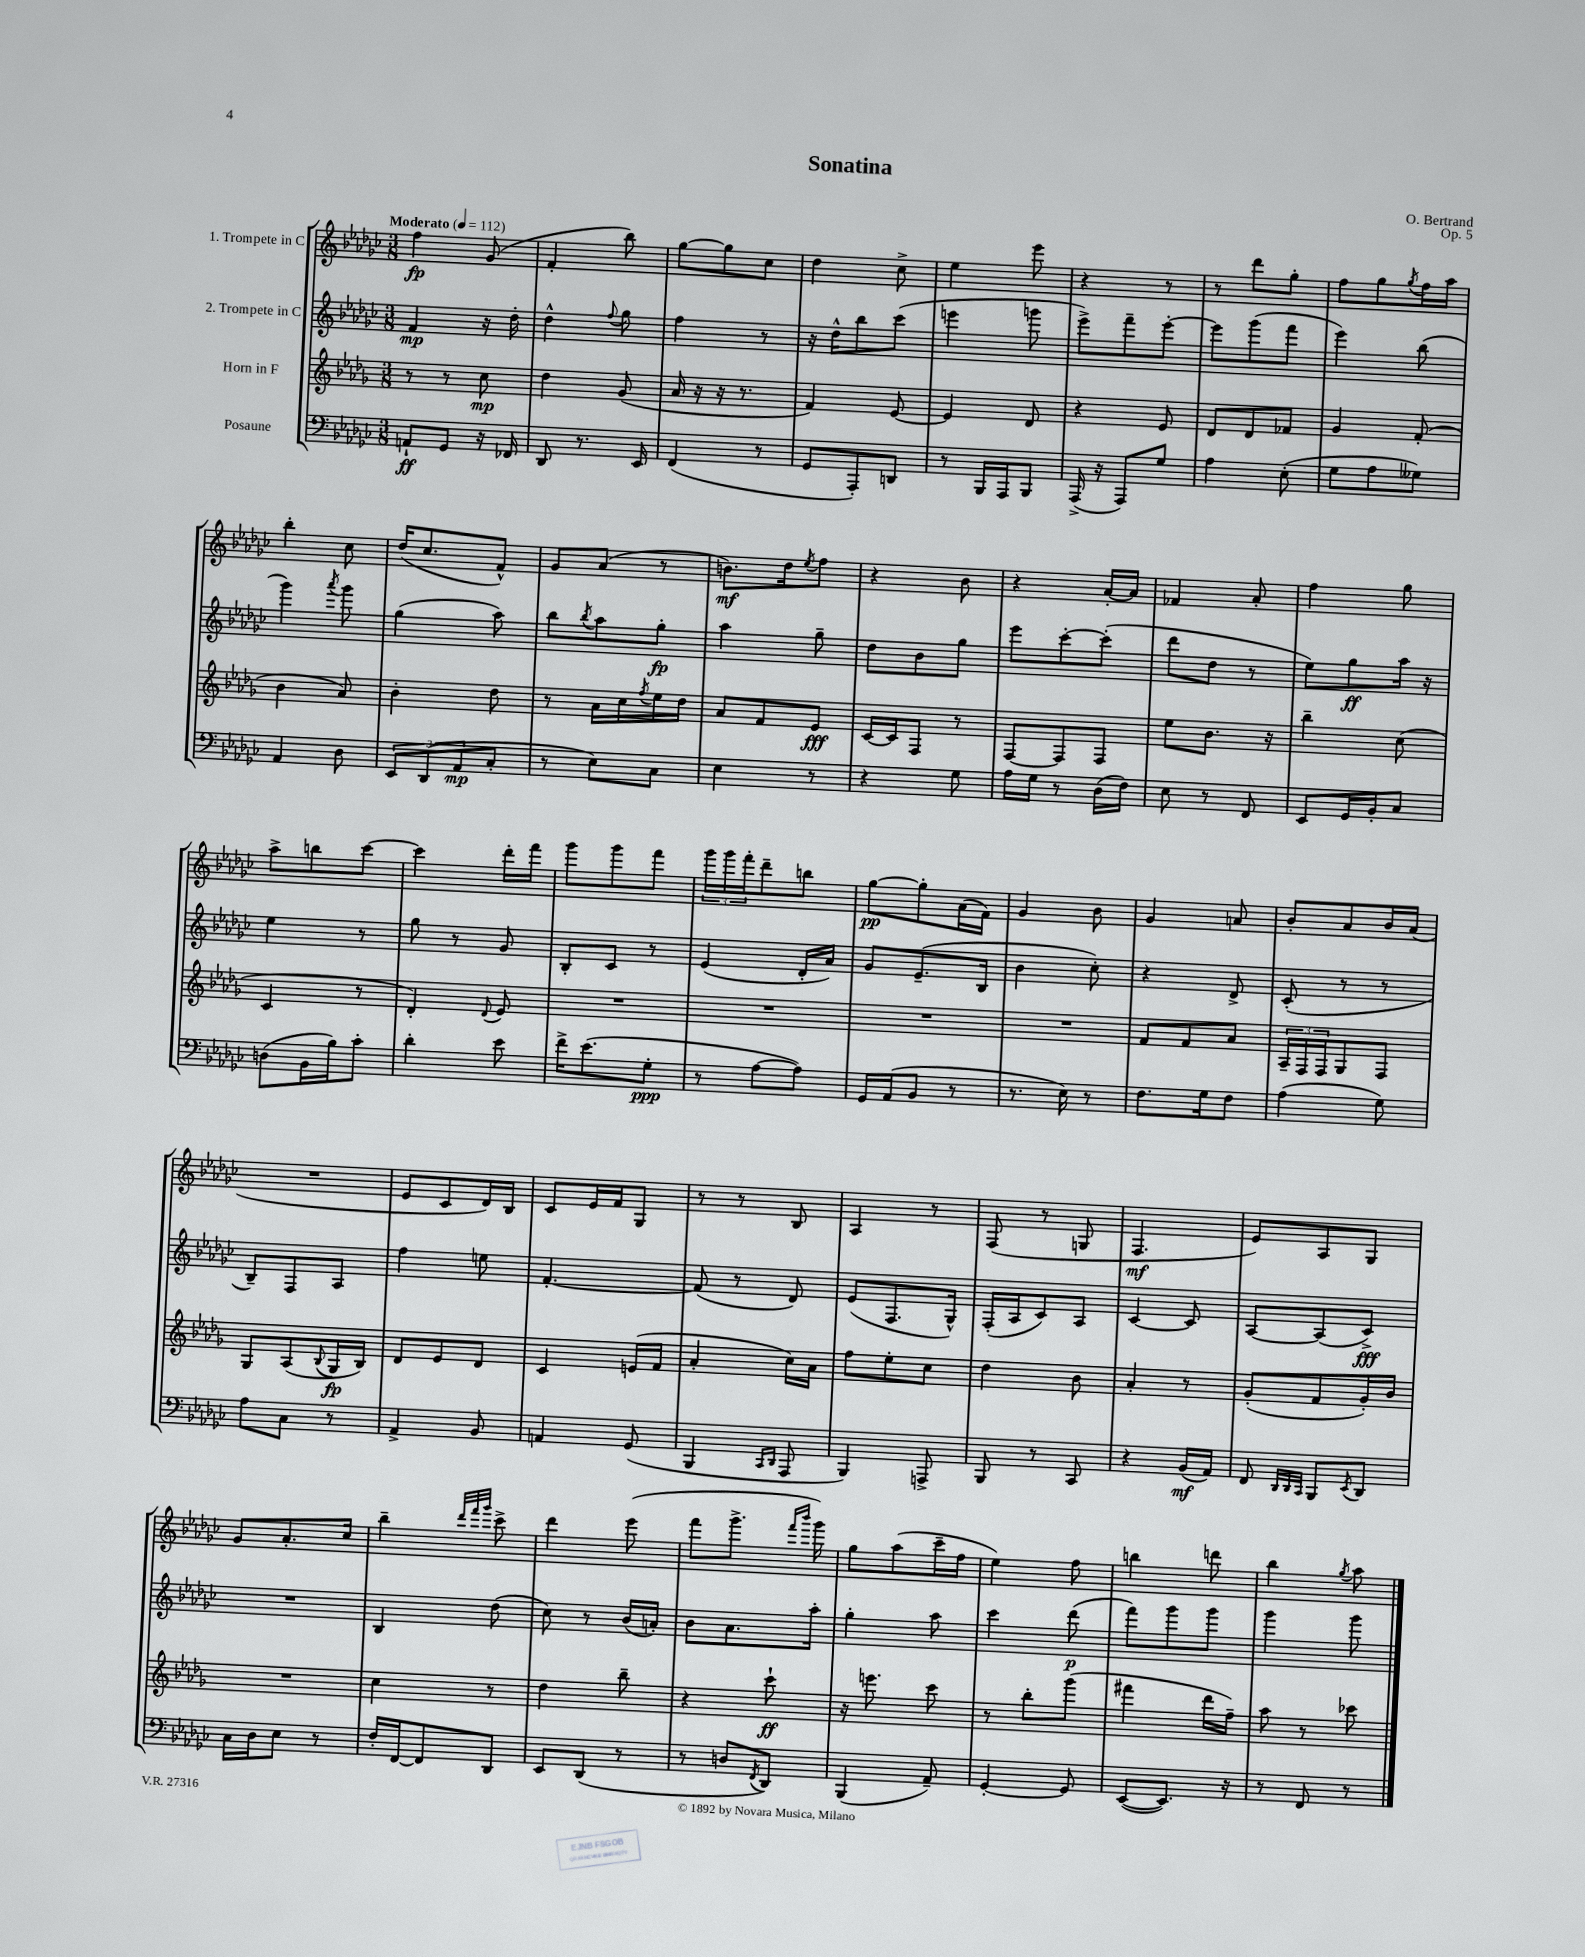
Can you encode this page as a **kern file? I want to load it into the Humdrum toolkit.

**kern	**kern	**kern	**kern
*staff4	*staff3	*staff2	*staff1
*clefF4	*clefG2	*clefG2	*clefG2
*k[b-e-a-d-g-c-]	*k[b-e-a-d-g-]	*k[b-e-a-d-g-c-]	*k[b-e-a-d-g-c-]
*M3/8	*M3/8	*M3/8	*M3/8
*MM112	*MM112	*MM112	*MM112
8AA`	8r	4f	4ff
8GG-	8r	.	.
16r	8cc	16r	(8g-
16FF-	.	16dd-'	.
=	=	=	=
8DD-	4dd-	4dd-^^	4f'
8.r	.	.	.
.	.	8qqff	.
.	(8g-	8gg-	8bb-)
16EE-	.	.	.
=	=	=	=
(4FF	16a-	4ff	[8gg-
.	16r	.	.
.	16r	.	8gg-]
.	8.r	.	.
8r	.	8r	8cc-
=	=	=	=
8GG-	4f)	16r	4dd-
.	.	16dd-^^	.
8AAA-')	.	8bb-	.
8DD	[8e-	(8ccc-	8cc-^
=	=	=	=
8r	4e-]	4eee	4ee-
16BBB-	.	.	.
16AAA-	.	.	.
8BBB-	8d-	8ggg	8eee-
=	=	=	=
(16AAA-^	4r	8eee-^)	4r
16r	.	.	.
8AAA-)	.	8fff~	.
8G-	8e-	[8eee-'	8r
=	=	=	=
4A-	8d-	8eee-]	8r
.	8d-	(8ggg-	8ddd-
(8E-'	8f-	8fff	8gg-'
=	=	=	=
8G-	4g-	4eee-)	8ff
8A-	.	.	8gg-
.	.	.	8qgg-
8G--)	(8f'	(8bb-	16ff
.	.	.	16aa-
=	=	=	=
4AA-	4b-	4ggg-)	4bb-'
.	.	8qaaa-	.
8D-	8a-)	8ggg-	8cc-
=	=	=	=
12EE-	4b-'	(4gg-	(16dd-
.	.	.	8.cc-
(12DD-	.	.	.
12AA-	.	.	.
8C-'	8dd-	8aa-)	8f^^)
=	=	=	=
8r	8r	8bb-	8g-
.	.	8qbb-	.
8E-)	16a-	8aa-	(8a-
.	16cc	.	.
.	8qff	.	.
8C-	16ee-	8gg-'	8r
.	16dd-	.	.
=	=	=	=
4E-	8a-	4aa-	8.b)
.	8f	.	.
.	.	.	16dd-
.	.	.	8qee-
8r	8e-	8gg-~	8ff
=	=	=	=
4r	[16c	8dd-	4r
.	16c]	.	.
.	8F	8b-	.
8G-	8r	8gg-	8b-
=	=	=	=
16A-	[8F	8eee-	4r
16G-	.	.	.
8r	8F]	[8ccc-'	.
(16D-	8F	(8ccc-']	[16a-'
16F)	.	.	16a-]
=	=	=	=
8E-	8ee-	8ddd-	4f-
8r	8.b-	8dd-	.
8FF	.	8r	8a-'
.	16r	.	.
=	=	=	=
8EE-	4bb-~	8ee-)	4ff
16GG-	.	8gg-	.
16BB-'	.	.	.
8C-	(8cc	16aa-	8gg-
.	.	16r	.
=	=	=	=
(8D	4c	4ee-	8aa-^
16BB-	.	.	8bb
16B-)	.	.	.
8c-'	8r	8r	[8ccc-
=	=	=	=
4d-'	4d-')	8gg-	4ccc-]
.	.	8r	.
.	8qqd-	.	.
8e-	8e-	8g-	16ddd-'
.	.	.	16fff
=	=	=	=
16f^	4.r	8B-'	8ggg-
(8.e-	.	.	.
.	.	8c-	8ggg-
8G-'	.	8r	8fff
=	=	=	=
8r	4.r	(4e-	24ggg-
.	.	.	24ggg-
.	.	.	24fff'
[8A-	.	.	8ddd-~
8A-])	.	16d-'	8bb
.	.	16a-)	.
=	=	=	=
16GG-	4.r	8g-	[8gg-
(16AA-	.	.	.
8BB-	.	(8.e-~	8gg-']
8r	.	.	(16a-
.	.	16B-	16f)
=	=	=	=
8.r	4.r	4b-	4g-
16E-)	.	.	.
8r	.	8cc-')	8b-
=	=	=	=
8.F	8f	4r	4g-
.	8f	.	.
16G-	.	.	.
8F	8a-	8d-^	8a
=	=	=	=
(4A-	24A-~	(8c-'	8b-'
.	24F	.	.
.	24F	.	.
.	8G-	8r	8a-
8G-)	8F	8r	16b-
.	.	.	(16a-
=	=	=	=
8A-	8G-	8B-~)	4.r
8C-	(8A-	8F	.
.	8qqB-	.	.
8r	16G-	8A-	.
.	16B-)	.	.
=	=	=	=
4AA-^	8d-	4ff	8e-
.	8e-	.	8c-
8BB-	8d-	8ee	16d-)
.	.	.	16B-
=	=	=	=
4AA	4c	[4.f'	8c-
.	.	.	16e-
.	.	.	16f
(8GG-	(16e	.	8G-
.	16f	.	.
=	=	=	=
4BBB-	4a-'	(8f]	8r
.	.	8r	8r
16qqCC-	.	.	.
16qqDD-	.	.	.
8AAA-	16cc)	8d-)	8B-
.	16a-	.	.
=	=	=	=
4BBB-)	8ff	(8e-	4A-
.	8ee-'	8.F	.
8AAA^	8cc	.	8r
.	.	16G-^^)	.
=	=	=	=
8BBB-	4dd-	(16F'	(8F
.	.	16A-	.
8r	.	8c-)	8r
8CC-	8b-	8A-	8G
=	=	=	=
4r	4a-'	[4c-	4.F
(16BB-	8r	8c-]	.
16AA-)	.	.	.
=	=	=	=
8FF	(8g-'	[8A-	8e-)
32qqDD-	.	.	.
32qqDD-	.	.	.
32qqCC-	.	.	.
8BBB-	8f	(8A-]	8A-
8qEE-	.	.	.
8DD-	16g-')	8c-^)	8G-
.	16b-	.	.
=	=	=	=
16C-	4.r	4.r	8g-
16D-	.	.	.
8E-	.	.	8.a-'
8r	.	.	.
.	.	.	16cc-
=	=	=	=
16F'	4cc	4B-	4bb-~
[16FF	.	.	.
8FF]	.	.	.
.	.	.	32qqddd-
.	.	.	32qqfff
.	.	.	32qqggg-
8DD-	8r	(8dd-	8ccc-^
=	=	=	=
8EE-	4dd-	8cc-)	4ddd-
(8DD-	.	8r	.
8r	8bb-~	(16b-	(8eee-
.	.	16a')	.
=	=	=	=
8r	4r	8b-	8fff
8D	.	8.a-	8.ggg-^
8qFF	.	.	.
8DD-)	8ccc`	.	.
.	.	.	16qqfff
.	.	.	16qqbbb-
.	.	16aa-'	16ggg-)
=	=	=	=
(4BBB-	16r	4gg-'	8gg-
.	8.eee	.	.
.	.	.	(8aa-
8AA-~)	8ccc	8aa-	16ccc-~
.	.	.	16ff
=	=	=	=
[4GG-'	8r	4ccc-	4ee-)
.	8bb-'	.	.
8GG-]	(8ggg-	(8ddd-	8ff
=	=	=	=
([8EE-	4fff#	8fff)	4bb
8.EE-])	.	8ggg-	.
.	16ddd-	8ggg-	8ddd
16r	16ff~)	.	.
=	=	=	=
8r	8aa-	4ggg-	4bb-
8FF	8r	.	.
.	.	.	8qgg-
8r	8ccc-	8ggg-	8aa-
==	==	==	==
*-	*-	*-	*-
